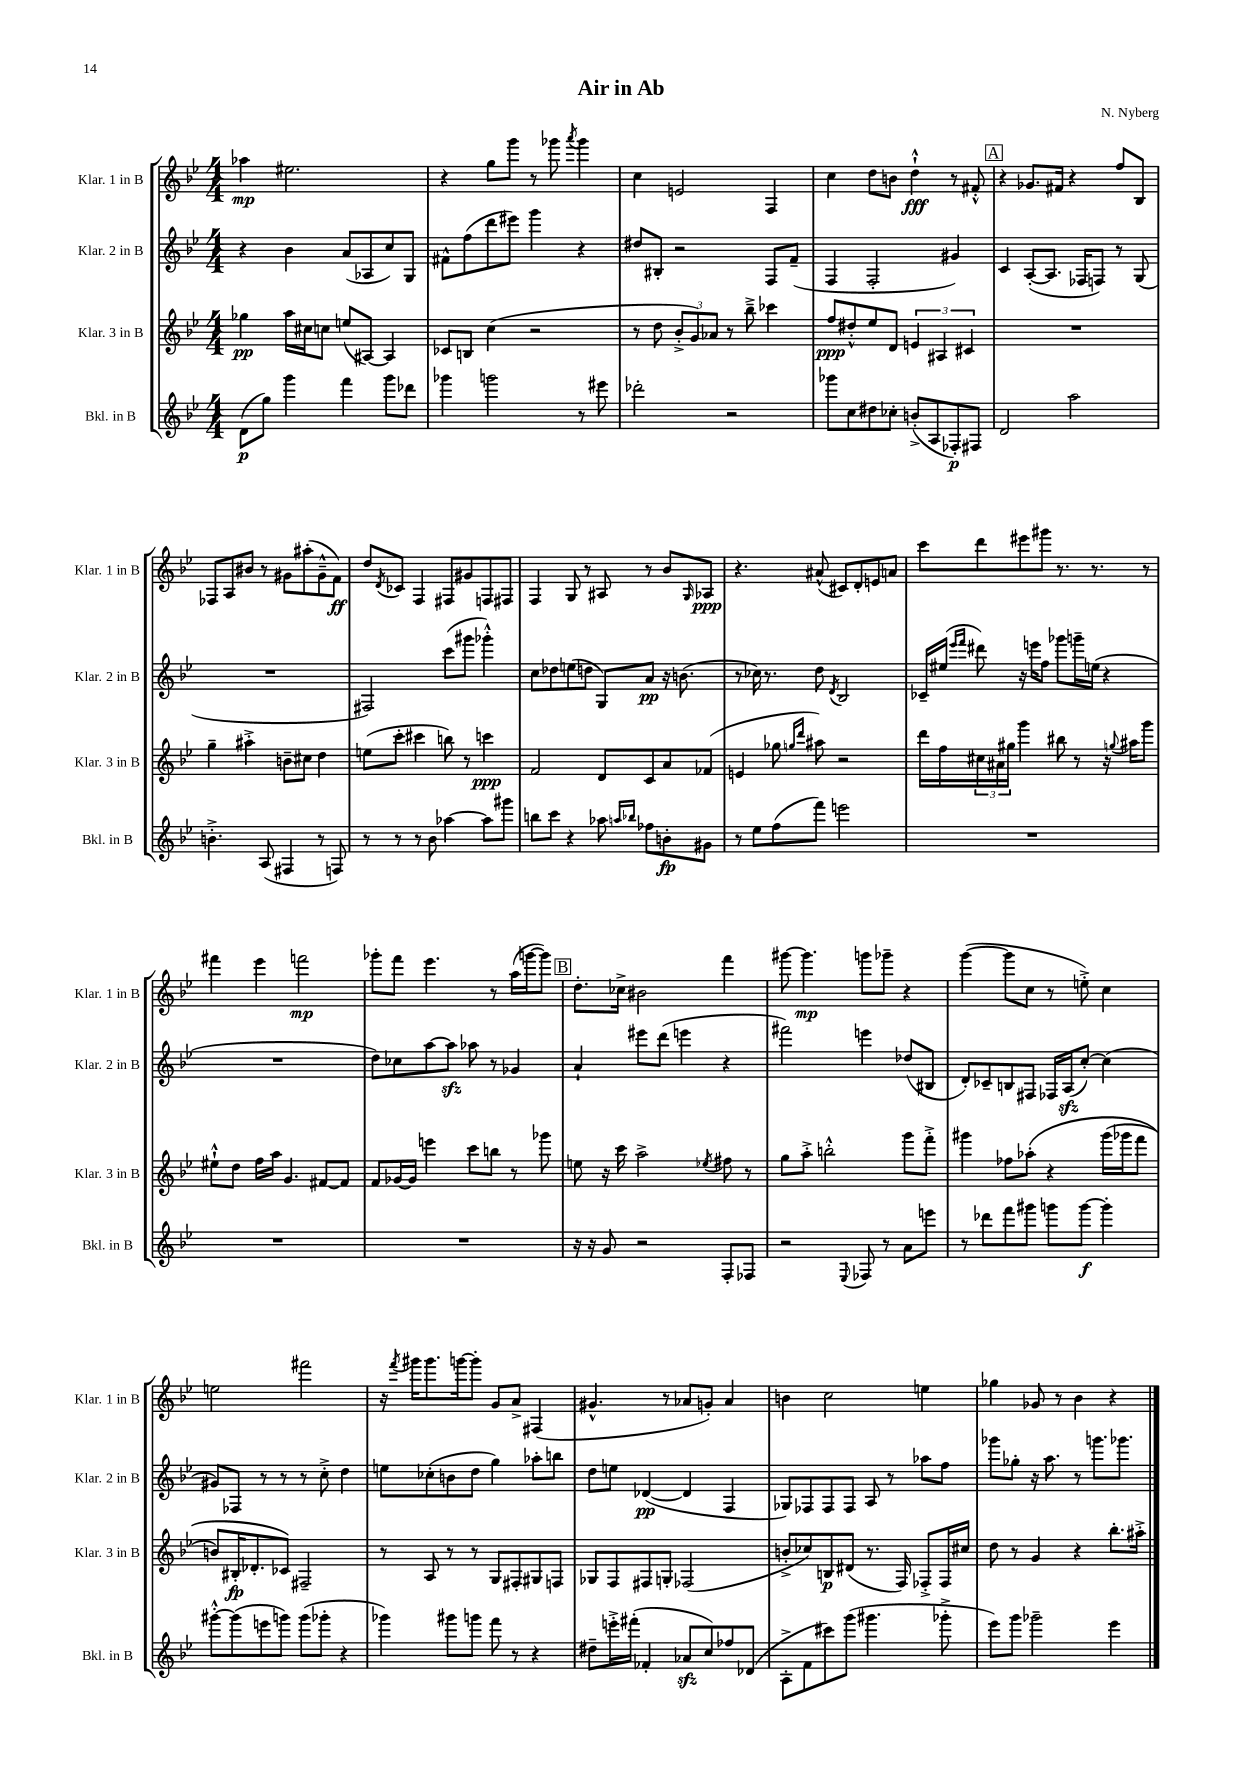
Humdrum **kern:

**kern	**dynam	**kern	**dynam	**kern	**dynam	**kern	**dynam
*part4	*part4	*part3	*part3	*part2	*part2	*part1	*part1
*staff4	*staff4	*staff3	*staff3	*staff2	*staff2	*staff1	*staff1
*I"Bkl. in B	*	*I"Klar. 3 in B	*	*I"Klar. 2 in B	*	*I"Klar. 1 in B	*
*I'Bkl. in B	*	*I'Klar. 3 in B	*	*I'Klar. 2 in B	*	*I'Klar. 1 in B	*
*clefG2	*	*clefG2	*	*clefG2	*	*clefG2	*
*k[b-e-]	*	*k[b-e-]	*	*k[b-e-]	*	*k[b-e-]	*
*M4/4	*	*M4/4	*	*M4/4	*	*M4/4	*
=1	=1	=1	=1	=1	=1	=1	=1
(8d\L	p	4gg-X\	pp	4r	.	4aa-X\	mp
8gg\J)	.	.	.	.	.	.	.
4ggg\	.	16aa\LL	.	4b-\	.	2.ee#X\	.
.	.	16cc#X\J	.	.	.	.	.
.	.	8ccn\J	.	.	.	.	.
4fff\	.	(8een/L	.	(8a/L	.	.	.
.	.	[8A#X/J)	.	8A-X/	.	.	.
8ggg\L	.	4A#/]	.	8cc/)	.	.	.
8ddd-X\J	.	.	.	8G/J	.	.	.
=2	=2	=2	=2	=2	=2	=2	=2
4ggg-X\	.	8c-X/L	.	8f#X^^\L	.	4r	.
.	.	8Bn/J	.	(8ff\	.	.	.
2gggn\	.	(4cc\	.	8ddd\	.	8gg\L	.
.	.	.	.	8eee#X\J)	.	8ggg\J	.
.	.	2r	.	4ggg\	.	8r	.
.	.	.	.	.	.	8ggg-X\	.
.	.	.	.	.	.	8qaaa/	.
8r	.	.	.	4r	.	4ggg-\	.
8eee#X\	.	.	.	.	.	.	.
=3	=3	=3	=3	=3	=3	=3	=3
2ddd-X'\	.	8r	.	8dd#X/L	.	4cc\	.
.	.	8dd\	.	8B#X'/J	.	.	.
.	.	12b-'^/L	.	2r	.	2en/	.
.	.	12g/)	.	.	.	.	.
.	.	12a-X/J	.	.	.	.	.
2r	.	8r	.	.	.	.	.
.	.	8bb-~^\	.	.	.	.	.
.	.	4ccc-X\	.	8F/L	.	4F/	.
.	.	.	.	(8f~/J	.	.	.
=4	=4	=4	=4	=4	=4	=4	=4
8ggg-X\L	.	8ff/L	ppp	4F/	.	4cc\	.
8cc\	.	8dd#X'^^/	.	.	.	.	.
8dd#X\	.	8ee-/	.	2F'/	.	8dd\L	.
8cc-X'\J	.	8d/J	.	.	.	8bn\J	.
(8bn'^/L	.	6en/	.	.	.	4dd`^^\	fff
8A/	.	.	.	.	.	.	.
.	.	6A#X/	.	.	.	.	.
8F-X'/)	p	.	.	4g#X/)	.	8r	.
.	.	6c#X/	.	.	.	.	.
8F#X/J	.	.	.	.	.	8f#X'^^/	.
!!LO:REH:place=s1:t=A
=5	=5	=5	=5	=5	=5	=5	=5
2d/	.	1r	.	4c/	.	4r	.
.	.	.	.	([8A'/L	.	8.g-X/L	.
.	.	.	.	8.A/J]	.	.	.
.	.	.	.	.	.	16f#X/Jk	.
2aa\	.	.	.	.	.	4r	.
.	.	.	.	16F-X/KL	.	.	.
.	.	.	.	8Fn/J)	.	.	.
.	.	.	.	8r	.	8ff/L	.
.	.	.	.	(8G/	.	8B-/J	.
!!LO:LB:g=z
=6	=6	=6	=6	=6	=6	=6	=6
4.bn'^\	.	4gg~\	.	1r	.	8F-X/L	.
.	.	.	.	.	.	8A/	.
.	.	4aa#X'^\	.	.	.	8b#X/J	.
(8A/	.	.	.	.	.	8r	.
4F#X/	.	8bn~\L	.	.	.	8g#X\L	.
.	.	8cc#X\J	.	.	.	(8aa#X'\	.
8r	.	4dd\	.	.	.	8g#~^^\	.
8Fn/)	.	.	.	.	.	8f\J)	ff
=7	=7	=7	=7	=7	=7	=7	=7
8r	.	(8een\L	.	2F#X/)	.	8dd/L	.
.	.	.	.	.	.	8qd/	.
8r	.	8ccc'\J	.	.	.	8c-X/J	.
8r	.	4ccc#X\	.	.	.	4F/	.
8b-\	.	.	.	.	.	.	.
[4aa-X\	.	8bbn\)	.	(8ccc\L	.	8F#X/L	.
.	.	8r	.	8ggg#X\J	.	8g#X/	.
8aa-\L]	.	4cccn\	ppp	4ggg-X'^^\)	.	8Fn/	.
8ggg#X\J	.	.	.	.	.	8F#X/J	.
=8	=8	=8	=8	=8	=8	=8	=8
8bbn\L	.	2f/	.	8cc\L	.	4F/	.
8ccc\J	.	.	.	8dd-X\	.	.	.
4r	.	.	.	(8een\	.	8G/	.
.	.	.	.	8ddn\J	.	8r	.
8aa-X\	.	8d/L	.	8G/L)	.	8A#X/	.
16qqaan/LL	.	.	.	.	.	.	.
16qqbb-X/JJ	.	.	.	.	.	.	.
8ff-X\L	.	8c/	.	8a/J	pp	8r	.
8bn'\	fp	8a/	.	16r	.	8b-/L	.
.	.	.	.	(8.bn\	.	.	.
.	.	.	.	.	.	16qqG/	.
8g#X\J	.	(8f-X/J	.	.	.	8A-X/J	ppp
=9	=9	=9	=9	=9	=9	=9	=9
8r	.	4en/	.	8r	.	4.r	.
8ee-\L	.	.	.	16cc-X\)	.	.	.
.	.	.	.	8.r	.	.	.
(8ff\	.	8gg-X\	.	.	.	.	.
.	.	16qqggn/LL	.	.	.	.	.
.	.	16qqddd/JJ	.	.	.	.	.
8fff\J)	.	8aa#X\)	.	8dd\	.	(8a#X^^/	.
.	.	.	.	8qd/	.	.	.
2eeen\	.	2r	.	2B-/	.	8c#X/L)	.
.	.	.	.	.	.	8d'/	.
.	.	.	.	.	.	8en/	.
.	.	.	.	.	.	8an/J	.
=10	=10	=10	=10	=10	=10	=10	=10
1r	.	16ddd\LL	.	16c-X~/LL	.	8ccc\L	.
.	.	16ff\	.	(16ee#X/JJ	.	.	.
.	.	.	.	16qqeee-/LL	.	.	.
.	.	.	.	16qqfff/JJ	.	.	.
.	.	24cc#X\	.	8ddd#X\)	.	8ddd\	.
.	.	24a#X\	.	.	.	.	.
.	.	24gg#X\JJ	.	.	.	.	.
.	.	4ggg\	.	16r	.	8eee#X\	.
.	.	.	.	16eeen\KL	.	.	.
.	.	.	.	8ff\J	.	8ggg#X\J	.
.	.	8bb#X\	.	8ggg-X\L	.	8.r	.
.	.	8r	.	16gggn~\L	.	.	.
.	.	.	.	(16een\JJ	.	8.r	.
.	.	16r	.	4r	.	.	.
.	.	8qqggn/	.	.	.	.	.
.	.	16aa#X\KL	.	.	.	.	.
.	.	8ggg\J	.	.	.	8r	.
!!LO:LB:g=z
=11	=11	=11	=11	=11	=11	=11	=11
1r	.	8ee#X`^^\L	.	1r	.	4fff#X\	.
.	.	8dd\J	.	.	.	.	.
.	.	16ff\LL	.	.	.	4eee-\	.
.	.	16aa\JJ	.	.	.	.	.
.	.	4.g/	.	.	.	.	.
.	.	.	.	.	.	2fffn\	mp
.	.	[8f#X/L	.	.	.	.	.
.	.	8f#/J]	.	.	.	.	.
=12	=12	=12	=12	=12	=12	=12	=12
1r	.	8f/L	.	8dd\L)	.	8ggg-X'\L	.
.	.	[16g-X/L	.	8cc-X\	.	8fff\J	.
.	.	16g-/JJ]	.	.	.	.	.
.	.	4eeen\	.	[8aa\	.	4.eee-\	.
.	.	.	.	8aazz\J]	.	.	.
.	.	8ccc\L	.	8aa-X\	.	.	.
.	.	8bbn\J	.	8r	.	8r	.
.	.	8r	.	4g-X/	.	(16aa\LL	.
.	.	.	.	.	.	[16gggn\J	.
.	.	8ggg-X\	.	.	.	8ggg\J])	.
!!LO:REH:place=s1:t=B
=13	=13	=13	=13	=13	=13	=13	=13
16r	.	8een\	.	4a`/	.	8.dd'\L	.
16r	.	.	.	.	.	.	.
8g/	.	16r	.	.	.	.	.
.	.	16ccc\	.	.	.	16cc-X^\Jk	.
2r	.	2aa^\	.	8eee#X\L	.	2b#X\	.
.	.	.	.	(8ddd\J	.	.	.
.	.	.	.	4eeen\	.	.	.
.	.	8qee-X/	.	.	.	.	.
8F'/L	.	8ff#X\	.	4r	.	4fff\	.
8F-X/J	.	8r	.	.	.	.	.
=14	=14	=14	=14	=14	=14	=14	=14
2r	.	8gg\L	.	2fff#X\)	.	[8ggg#X\	.
.	.	8aa'^\J	.	.	.	4.ggg#\]	mp
.	.	2bbn'^^\	.	.	.	.	.
8qqE-/	.	.	.	.	.	.	.
8F-X/	.	.	.	4eeen\	.	8gggn\L	.
8r	.	.	.	.	.	8ggg-X~\J	.
8a\L	.	8ggg\L	.	(8dd-X/L	.	4r	.
8eeen\J	.	8fff'^\J	.	8B#X/J	.	.	.
=15	=15	=15	=15	=15	=15	=15	=15
8r	.	4ggg#X\	.	8d'/L)	.	([4ggg\	.
8ddd-X\L	.	.	.	8c-X~/	.	.	.
8fff\	.	8ff-X\L	.	8Bn/	.	8ggg\L]	.
8ggg#X\J	.	(8aa-X'\J	.	8F#X/J	.	8cc\J	.
8gggn\L	.	4r	.	16F-X/LL	.	8r	.
.	.	.	.	(16Azz/J	.	.	.
[8ggg\J	f	.	.	[8cc'/J)	.	8een'^\)	.
4ggg'\]	.	(16ggg#\LL	.	(4cc\]	.	4cc\	.
.	.	16ggg-X\J	.	.	.	.	.
.	.	8fff\J	.	.	.	.	.
!!LO:LB:g=z
=16	=16	=16	=16	=16	=16	=16	=16
[8ggg#X'^^\L	.	8bn/L)	.	8g#X/L)	.	2een\	.
(8ggg#\]	.	16B#X'/K	fp	8F-X/J	.	.	.
.	.	8.d-X'/	.	.	.	.	.
8eeen\	.	.	.	8r	.	.	.
8gggn\J)	.	8c-X/J)	.	8r	.	.	.
(8ggg\L	.	2F#X~/	.	8r	.	2fff#X\	.
8ggg-X'\J	.	.	.	8cc'^\	.	.	.
4r	.	.	.	4dd\	.	.	.
=17	=17	=17	=17	=17	=17	=17	=17
4ggg-X\)	.	8r	.	8een\L	.	16r	.
.	.	.	.	.	.	8qfff/	.
.	.	.	.	.	.	16ggg#X\KL	.
.	.	8A/	.	(8cc-X'\	.	8.ggg#\	.
8ggg#X\L	.	8r	.	8bn\	.	.	.
.	.	.	.	.	.	[16gggn\k	.
8gggn\J	.	8r	.	8dd\J	.	8ggg'\J]	.
8fff\	.	8G/L	.	4gg\)	.	8g/L	.
8r	.	8F#X'/	.	.	.	8a^/J	.
4r	.	8G#X/	.	8aa-X'\L	.	(4F#X/	.
.	.	8Fn/J	.	8bbn\J	.	.	.
=18	=18	=18	=18	=18	=18	=18	=18
8dd#X~\L	.	8G-X/L	.	8dd\L	.	4.g#X^^/	.
16eeen'^\L	.	8F/	.	8een\J	.	.	.
(16fff#X'\JJ	.	.	.	.	.	.	.
4f-X'/	.	8F#X/	.	([4d-X/	pp	.	.
.	.	8Gn'/J	.	.	.	8r	.
8a-Xzz/L	.	(2F-X/	.	4d-/]	.	8a-X/L	.
8cc/)	.	.	.	.	.	8gn'/J)	.
8ff-X/	.	.	.	4F/	.	4a-/	.
(8d-X/J	.	.	.	.	.	.	.
=19	=19	=19	=19	=19	=19	=19	=19
8A'^\L	.	8bn'^/L	.	8G-X/L)	.	4bn\	.
8f\	.	8cc-X/)	.	8F-X/	.	.	.
8ccc#X\)	.	8Bn/	p	8F-/	.	2cc\	.
(8ggg\J	.	(8d#X/J	.	8F-/J	.	.	.
4.ggg#X\	.	8.r	.	8A/	.	.	.
.	.	.	.	8r	.	.	.
.	.	16F/)	.	.	.	.	.
.	.	8F-X'^/L	.	8aa-X\L	.	4een\	.
8ggg-X'^\	.	16F-/L	.	8ff\J	.	.	.
.	.	16cc#X/JJ	.	.	.	.	.
=20	=20	=20	=20	=20	=20	=20	=20
8eee-\L)	.	8dd\	.	8ggg-X\L	.	4gg-X\	.
8ggg\J	.	8r	.	8gg-X'\J	.	.	.
2ggg-X~\	.	4g/	.	16r	.	8g-X/	.
.	.	.	.	8.aa\	.	.	.
.	.	.	.	.	.	8r	.
.	.	4r	.	8r	.	4b-\	.
.	.	.	.	8.gggn\L	.	.	.
4eee-\	.	8.bb-'\L	.	.	.	4r	.
.	.	.	.	8.ggg-X\J	.	.	.
.	.	16aa#X'^\Jk	.	.	.	.	.
==	==	==	==	==	==	==	==
*-	*-	*-	*-	*-	*-	*-	*-
